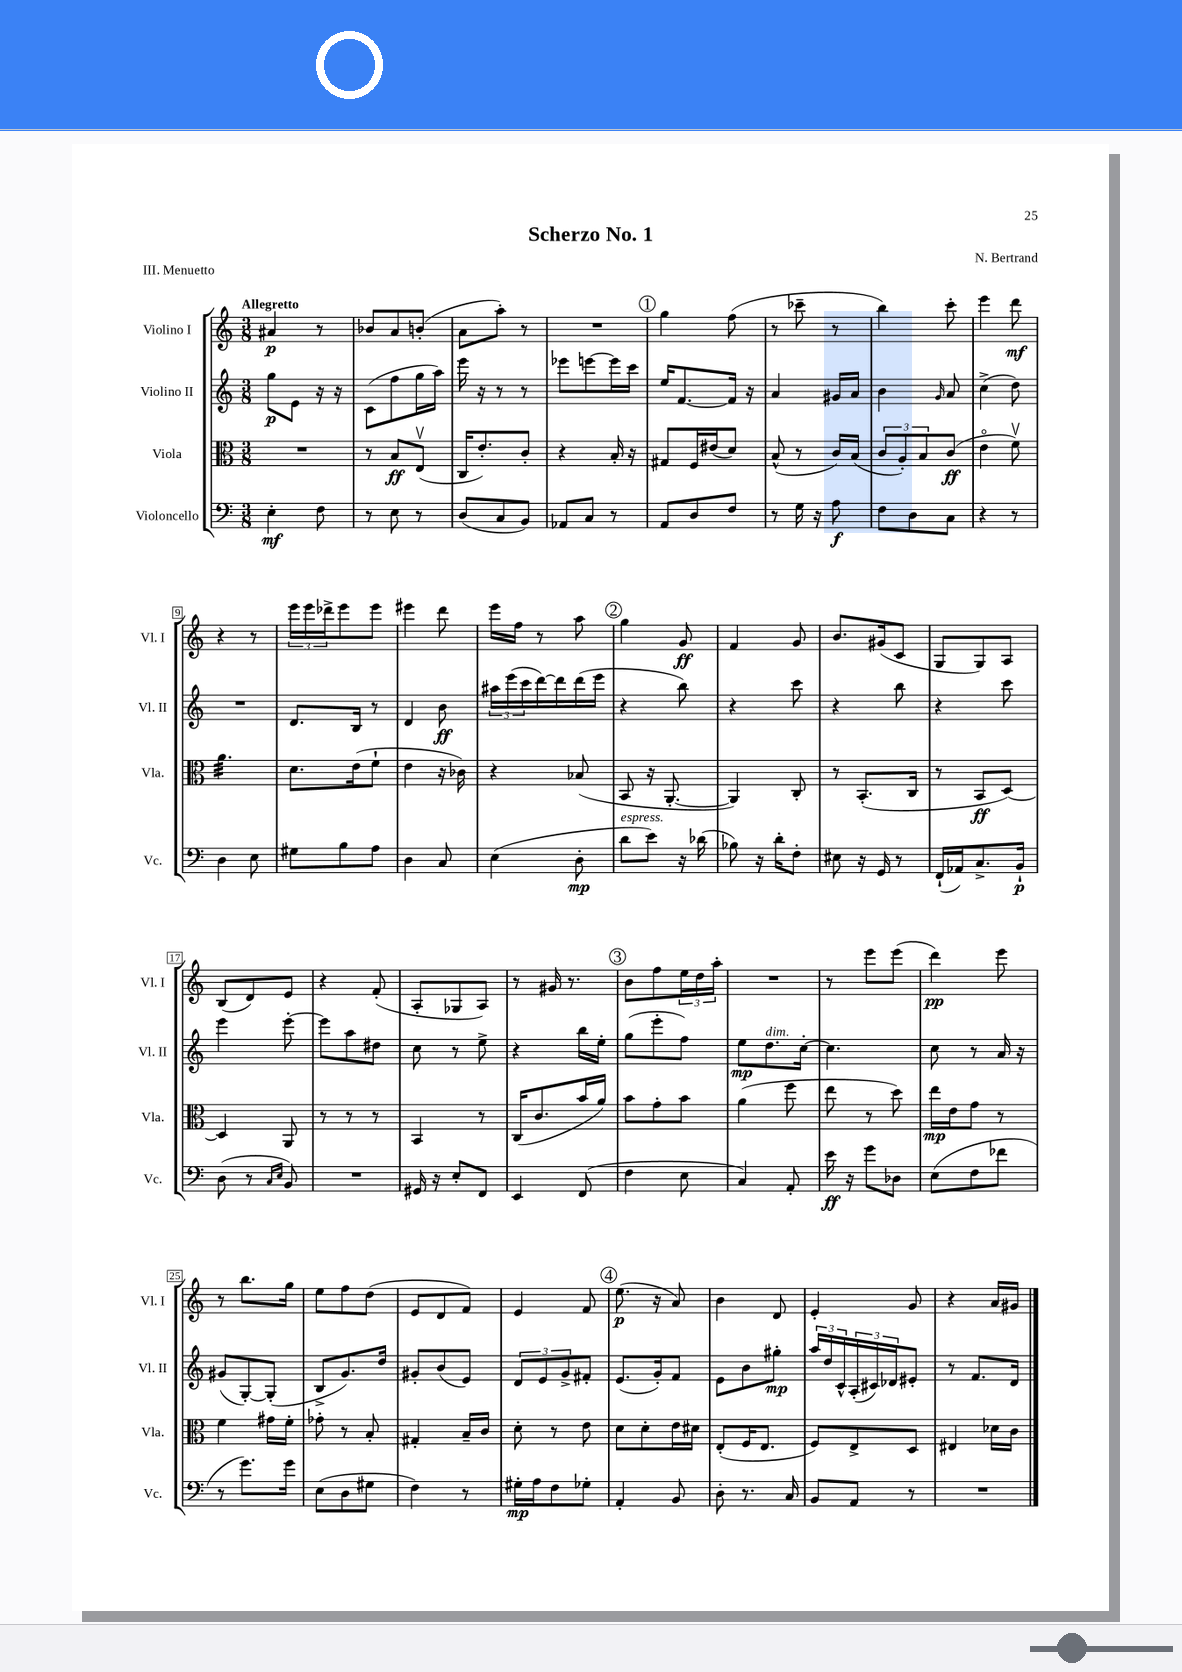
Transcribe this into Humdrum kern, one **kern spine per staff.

**kern	**kern	**kern	**kern
*staff4	*staff3	*staff2	*staff1
*clefF4	*clefC3	*clefG2	*clefG2
*k[]	*k[]	*k[]	*k[]
*M3/8	*M3/8	*M3/8	*M3/8
4E'	4.r	8gg	4a#
.	.	8e	.
8F	.	16r	8r
.	.	16r	.
=	=	=	=
8r	8r	(8c	8b-
8E	8B	8ff	8a
8r	(8Ev	16gg	(8b'
.	.	16aa)	.
=	=	=	=
(8D	16C	16eee	8a
.	8.e')	16r	.
8C	.	8r	8aa')
8BB)	8c'	8r	8r
=	=	=	=
8AA-	4r	8eee-	4.r
8C	.	[8eee	.
8r	16B'	16eee]	.
.	16r	16ccc	.
=	=	=	=
8AA	8G#	16ee	4gg
.	.	[8.f	.
8D	16F	.	.
.	(16e#	.	.
8F	8d)	16f]	(8ff
.	.	16r	.
=	=	=	=
8r	(8B^^	4a	8r
16G	8r	.	8ccc-~
16r	.	.	.
8A	16c)	16g#	8r
.	(16B	16a	.
=	=	=	=
8F	12c	4b	4bb)
.	12A')	.	.
8D	.	.	.
.	12B	.	.
.	.	16qqg	.
8C	(8c	8a	8ccc'
=	=	=	=
4r	4eo	(4cc^	4eee
8r	8fv)	8dd)	8ddd
=	=	=	=
4D	4.a	4.r	4r
8E	.	.	8r
=	=	=	=
8G#	8.d	8.d	24eee
.	.	.	24eee
.	.	.	24ddd-^
8B	.	.	8eee
.	(16e	16B	.
8A	8f`	8r	8eee
=	=	=	=
4D	4e	4d	4eee#
8C	16r	8b	8ddd
.	16c-)	.	.
=	=	=	=
(4E	4r	24aa#	16eee
.	.	(24eee	.
.	.	.	16ff
.	.	24ccc	.
.	.	[16ddd)	8r
.	.	16ddd]	.
8D'	(8B-	(16ddd	8aa
.	.	16eee	.
=	=	=	=
8d	8BB	4r	4gg
8e)	16r	.	.
.	[8.AA'	.	.
16r	.	8bb)	8g
(16d-	.	.	.
=	=	=	=
8B-)	4AA])	4r	4f
16r	.	.	.
16d'	.	.	.
8F'	8C'	8ccc	8g
=	=	=	=
8E#	8r	4r	8.b
16r	(8.BB'	.	.
16GG	.	.	(16g#
8r	.	8bb	8c
.	16C	.	.
=	=	=	=
(16FF`	8r	4r	8G
16AA-)	.	.	.
8.C^	8BB	.	8G)
.	[8D)	8ccc	8A
16BB`	.	.	.
=	=	=	=
(8D	4D]	4eee	(8B
8r	.	.	8d)
16qqC	.	.	.
16qqE	.	.	.
8BB)	8AA	[8eee'	8e
=	=	=	=
4.r	8r	8eee]	4r
.	8r	8aa	.
.	8r	8dd#	(8f'
=	=	=	=
16GG#	4BB	8cc	8A'
16r	.	.	.
8E'	.	8r	8G-
8FF	8r	8ee^	8A)
=	=	=	=
4EE	(16C	4r	8r
.	8.c	.	.
.	.	.	16g#
.	.	.	8.r
(8FF	16b	16bb	.
.	16a)	16ee'	.
=	=	=	=
4F	8b	(8gg	8b
.	8g'	8eee'	8ff
8E	8b	8ff)	24ee
.	.	.	24dd
.	.	.	24aa'
=	=	=	=
4C)	(4a	8ee	4.r
.	.	8.dd	.
8AA'	8ff	.	.
.	.	[16cc'	.
=	=	=	=
16e	8ee	4.cc]	8r
16r	.	.	.
8g	8r	.	8eee
8D-	8dd)	.	(8eee
=	=	=	=
(8E	16ee	8cc	4ddd)
.	16e	.	.
8F	8g	8r	.
8f-	8r	16a	8eee
.	.	16r	.
=	=	=	=
8r	4f	(8g#	8r
8.g)	.	[8G')	8.bb
.	16g#	(8G']	.
16g	16f'	.	16gg
=	=	=	=
(8E	8g-'	8B^	8ee
8D	8r	8.g)	8ff
8G#	8B'	.	(8dd
.	.	16dd	.
=	=	=	=
4F)	4G#'	8g#'	8e
.	.	(8b	8d
8r	16B~	8e)	8f)
.	16c	.	.
=	=	=	=
16G#'	8d'	12d	4e
16A	.	.	.
.	.	12e	.
8F	8r	.	.
.	.	12g^	.
8G-'	8e	8f#'	8f
=	=	=	=
4AA'	8d	(8.e	(8.ee
.	8d'	.	.
.	.	16g')	16r
8BB	16e	8f	8a)
.	16d#	.	.
=	=	=	=
8D'	(8E'	8e	4b
8.r	16F	8b	.
.	8.E	.	.
.	.	8gg#'	8d
16C	.	.	.
=	=	=	=
8BB	8F)	24aa	4e'
.	.	24dd	.
.	.	24c^^	.
8AA	8E^	(24A'	.
.	.	24c#)	.
.	.	24d-	.
8r	8D	8e#'	8g
=	=	=	=
4.r	4E#	8r	4r
.	.	8.f	.
.	16d-	.	16a
.	16c	16d	16g#
==	==	==	==
*-	*-	*-	*-
